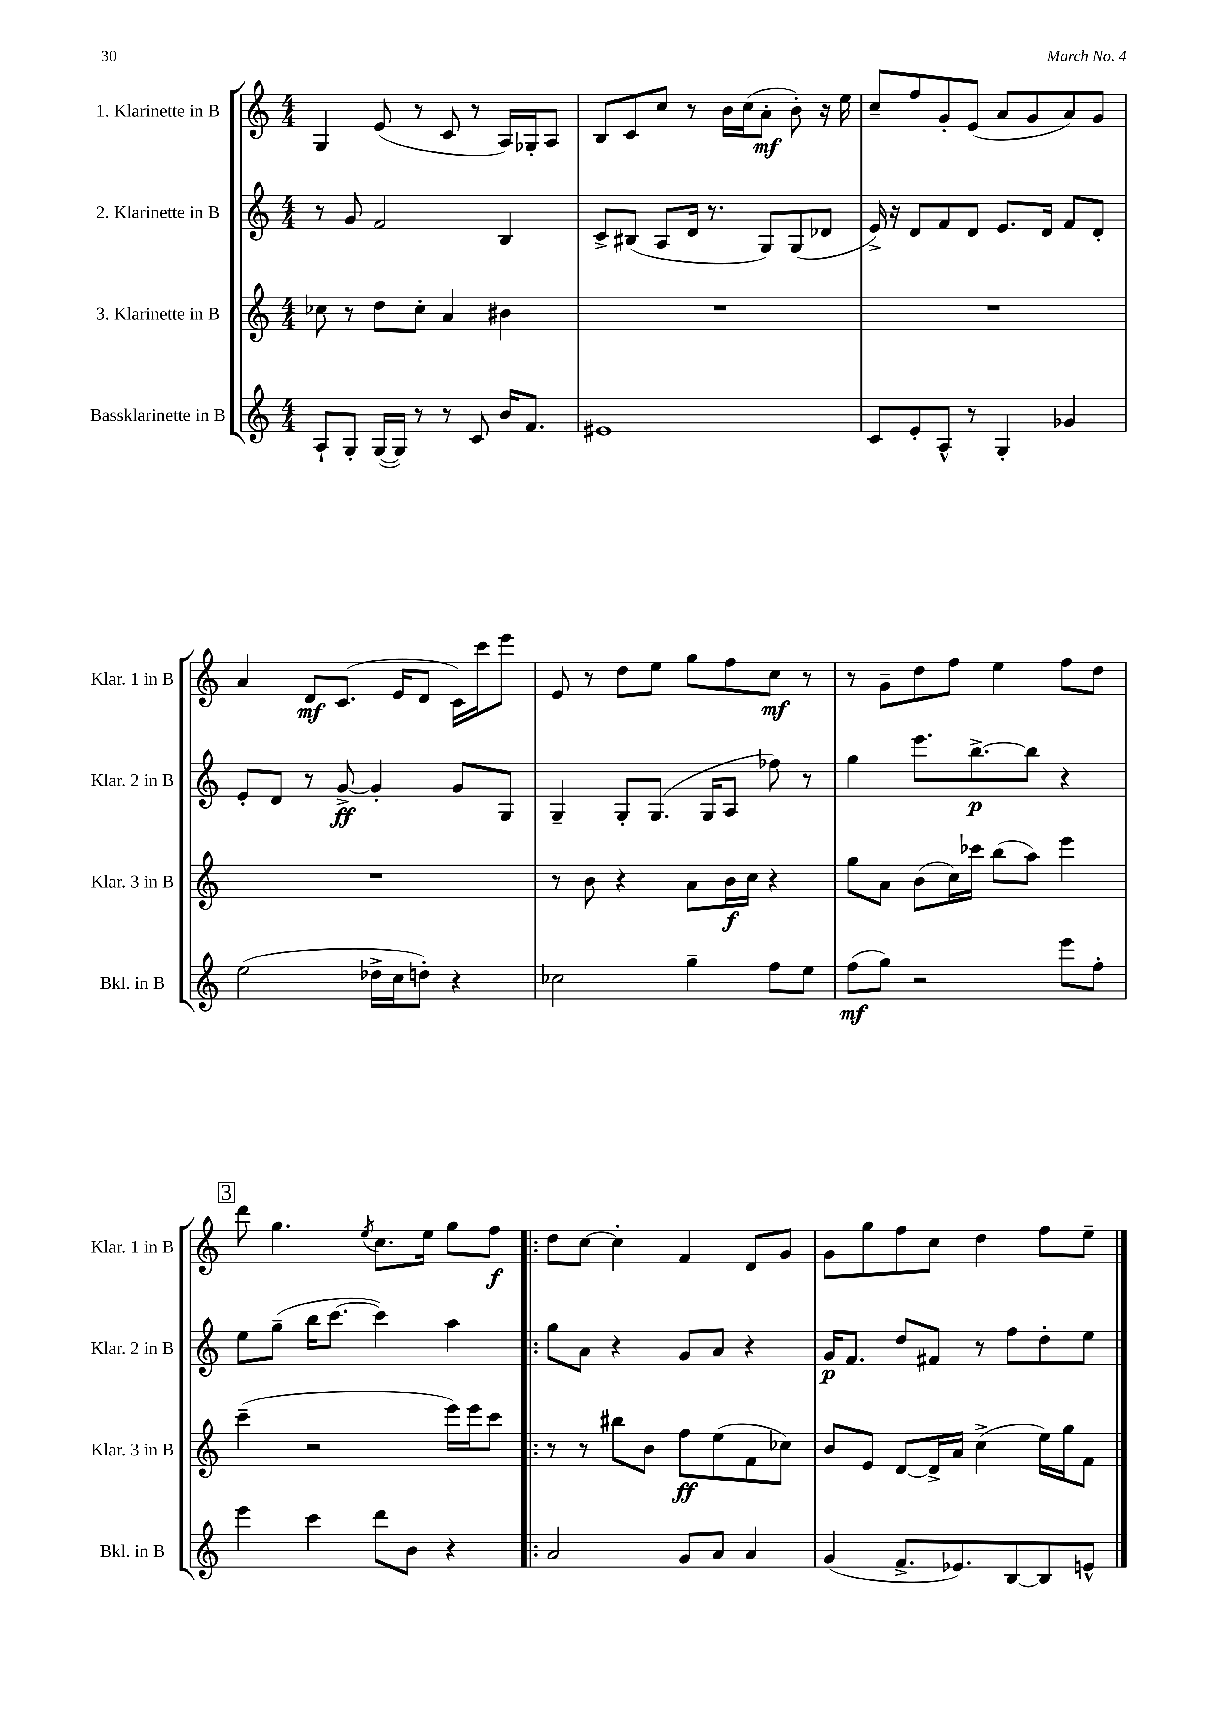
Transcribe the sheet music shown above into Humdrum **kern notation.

**kern	**dynam	**kern	**dynam	**kern	**dynam	**kern	**dynam
*part4	*part4	*part3	*part3	*part2	*part2	*part1	*part1
*staff4	*staff4	*staff3	*staff3	*staff2	*staff2	*staff1	*staff1
*I"Bassklarinette in B	*	*I"3. Klarinette in B	*	*I"2. Klarinette in B	*	*I"1. Klarinette in B	*
*I'Bkl. in B	*	*I'Klar. 3 in B	*	*I'Klar. 2 in B	*	*I'Klar. 1 in B	*
*clefG2	*	*clefG2	*	*clefG2	*	*clefG2	*
*k[]	*	*k[]	*	*k[]	*	*k[]	*
*M4/4	*	*M4/4	*	*M4/4	*	*M4/4	*
=87	=87	=87	=87	=87	=87	=87	=87
8A`/L	.	8cc-X\	.	8r	.	4G/	.
8G'/J	.	8r	.	8g/	.	.	.
([16G/LL	.	8dd\L	.	2f/	.	(8e/	.
16G/JJ])	.	.	.	.	.	.	.
8r	.	8cc-'\J	.	.	.	8r	.
8r	.	4a/	.	.	.	8c/	.
8c/	.	.	.	.	.	8r	.
16b/KL	.	4b#X\	.	4B/	.	16A/LL)	.
8.f/J	.	.	.	.	.	16G-X'/J	.
.	.	.	.	.	.	8A/J	.
=88	=88	=88	=88	=88	=88	=88	=88
1e#X	.	1r	.	8c^/L	.	8B/L	.
.	.	.	.	(8B#X/J	.	8c/	.
.	.	.	.	8A/L	.	8cc/J	.
.	.	.	.	16d/Jk	.	8r	.
.	.	.	.	8.r	.	.	.
.	.	.	.	.	.	16b\LL	.
.	.	.	.	.	.	(16cc\J	.
.	.	.	.	8G/L)	.	8a'\J	mf
.	.	.	.	(8G/	.	8b'\)	.
.	.	.	.	8d-X/J	.	16r	.
.	.	.	.	.	.	16ee\	.
=89	=89	=89	=89	=89	=89	=89	=89
8c/L	.	1r	.	16e^/)	.	8cc~/L	.
.	.	.	.	16r	.	.	.
8e'/	.	.	.	8d/L	.	8ff/	.
8A^^/J	.	.	.	8f/	.	8g'/	.
8r	.	.	.	8d/J	.	(8e/J	.
4G'/	.	.	.	8.e/L	.	8a/L	.
.	.	.	.	.	.	8g/	.
.	.	.	.	16d/Jk	.	.	.
4g-X/	.	.	.	8f/L	.	8a/)	.
.	.	.	.	8d'/J	.	8g/J	.
!!LO:LB:g=z
=90	=90	=90	=90	=90	=90	=90	=90
(2ee\	.	1r	.	8e'/L	.	4a/	.
.	.	.	.	8d/J	.	.	.
.	.	.	.	8r	.	8d/L	mf
.	.	.	.	[8g^/	ff	(8.c/J	.
16dd-X^\LL	.	.	.	4g'/]	.	.	.
16cc\J	.	.	.	.	.	16e/KL	.
8ddn'\J)	.	.	.	.	.	8d/J	.
4r	.	.	.	8g/L	.	16c\LL)	.
.	.	.	.	.	.	16ccc\J	.
.	.	.	.	8G/J	.	8eee\J	.
=91	=91	=91	=91	=91	=91	=91	=91
2cc-X\	.	8r	.	4G~/	.	8e/	.
.	.	8b\	.	.	.	8r	.
.	.	4r	.	8G'/L	.	8dd\L	.
.	.	.	.	(8.G/J	.	8ee\J	.
4gg~\	.	8a\L	.	.	.	8gg\L	.
.	.	.	.	16G/KL	.	.	.
.	.	16b\L	f	8A/J	.	8ff\	.
.	.	16cc\JJ	.	.	.	.	.
8ff\L	.	4r	.	8ff-X\)	.	8cc\J	mf
8ee\J	.	.	.	8r	.	8r	.
=92	=92	=92	=92	=92	=92	=92	=92
(8ff\L	mf	8gg\L	.	4gg\	.	8r	.
8gg\J)	.	8a\J	.	.	.	8g~\L	.
2r	.	(8b\L	.	8.eee\L	.	8dd\	.
.	.	16cc\L)	.	.	.	8ff\J	.
.	.	16ccc-X\JJ	.	[8.bb^\	p	.	.
.	.	(8bb\L	.	.	.	4ee\	.
.	.	8aa\J)	.	8bb\J]	.	.	.
8eee\L	.	4eee\	.	4r	.	8ff\L	.
8ff'\J	.	.	.	.	.	8dd\J	.
!!LO:LB:g=z
!!LO:REH:place=s1:t=3
=93	=93	=93	=93	=93	=93	=93	=93
4eee\	.	(4ccc~\	.	8ee\L	.	8ddd\	.
.	.	.	.	(8gg~\J	.	4.gg\	.
4ccc\	.	2r	.	16bb\KL	.	.	.
.	.	.	.	[8.ccc\J	.	.	.
.	.	.	.	.	.	8qee/	.
8ddd\L	.	.	.	4ccc\])	.	8.cc\L	.
8b\J	.	.	.	.	.	.	.
.	.	.	.	.	.	16ee\Jk	.
4r	.	16eee\LL)	.	4aa\	.	8gg\L	.
.	.	16eee\J	.	.	.	.	.
.	.	8ccc\J	.	.	.	8ff\J	f
=94!|:	=94!|:	=94!|:	=94!|:	=94!|:	=94!|:	=94!|:	=94!|:
2a/	.	8r	.	8gg\L	.	8dd\L	.
.	.	8r	.	8a\J	.	[8cc\J	.
.	.	8bb#X\L	.	4r	.	4cc'\]	.
.	.	8b\J	.	.	.	.	.
8g/L	.	8ff\L	ff	8g/L	.	4f/	.
8a/J	.	(8ee\	.	8a/J	.	.	.
4a/	.	8f\	.	4r	.	8d/L	.
.	.	8cc-X\J)	.	.	.	8g/J	.
=95	=95	=95	=95	=95	=95	=95	=95
(4g/	.	8b/L	.	16g/KL	p	8g\L	.
.	.	.	.	8.f/J	.	.	.
.	.	8e/J	.	.	.	8gg\	.
8.f^/L	.	[8d/L	.	8dd/L	.	8ff\	.
.	.	16d^/L]	.	8f#X/J	.	8cc\J	.
8.e-X/)	.	16a/JJ	.	.	.	.	.
.	.	(4cc^\	.	8r	.	4dd\	.
[8B/	.	.	.	8ff\L	.	.	.
8B/]	.	16ee\LL)	.	8dd'\	.	8ff\L	.
.	.	16gg\J	.	.	.	.	.
8en^^/J	.	8f\J	.	8ee\J	.	8ee~\J	.
==	==	==	==	==	==	==	==
*-	*-	*-	*-	*-	*-	*-	*-
